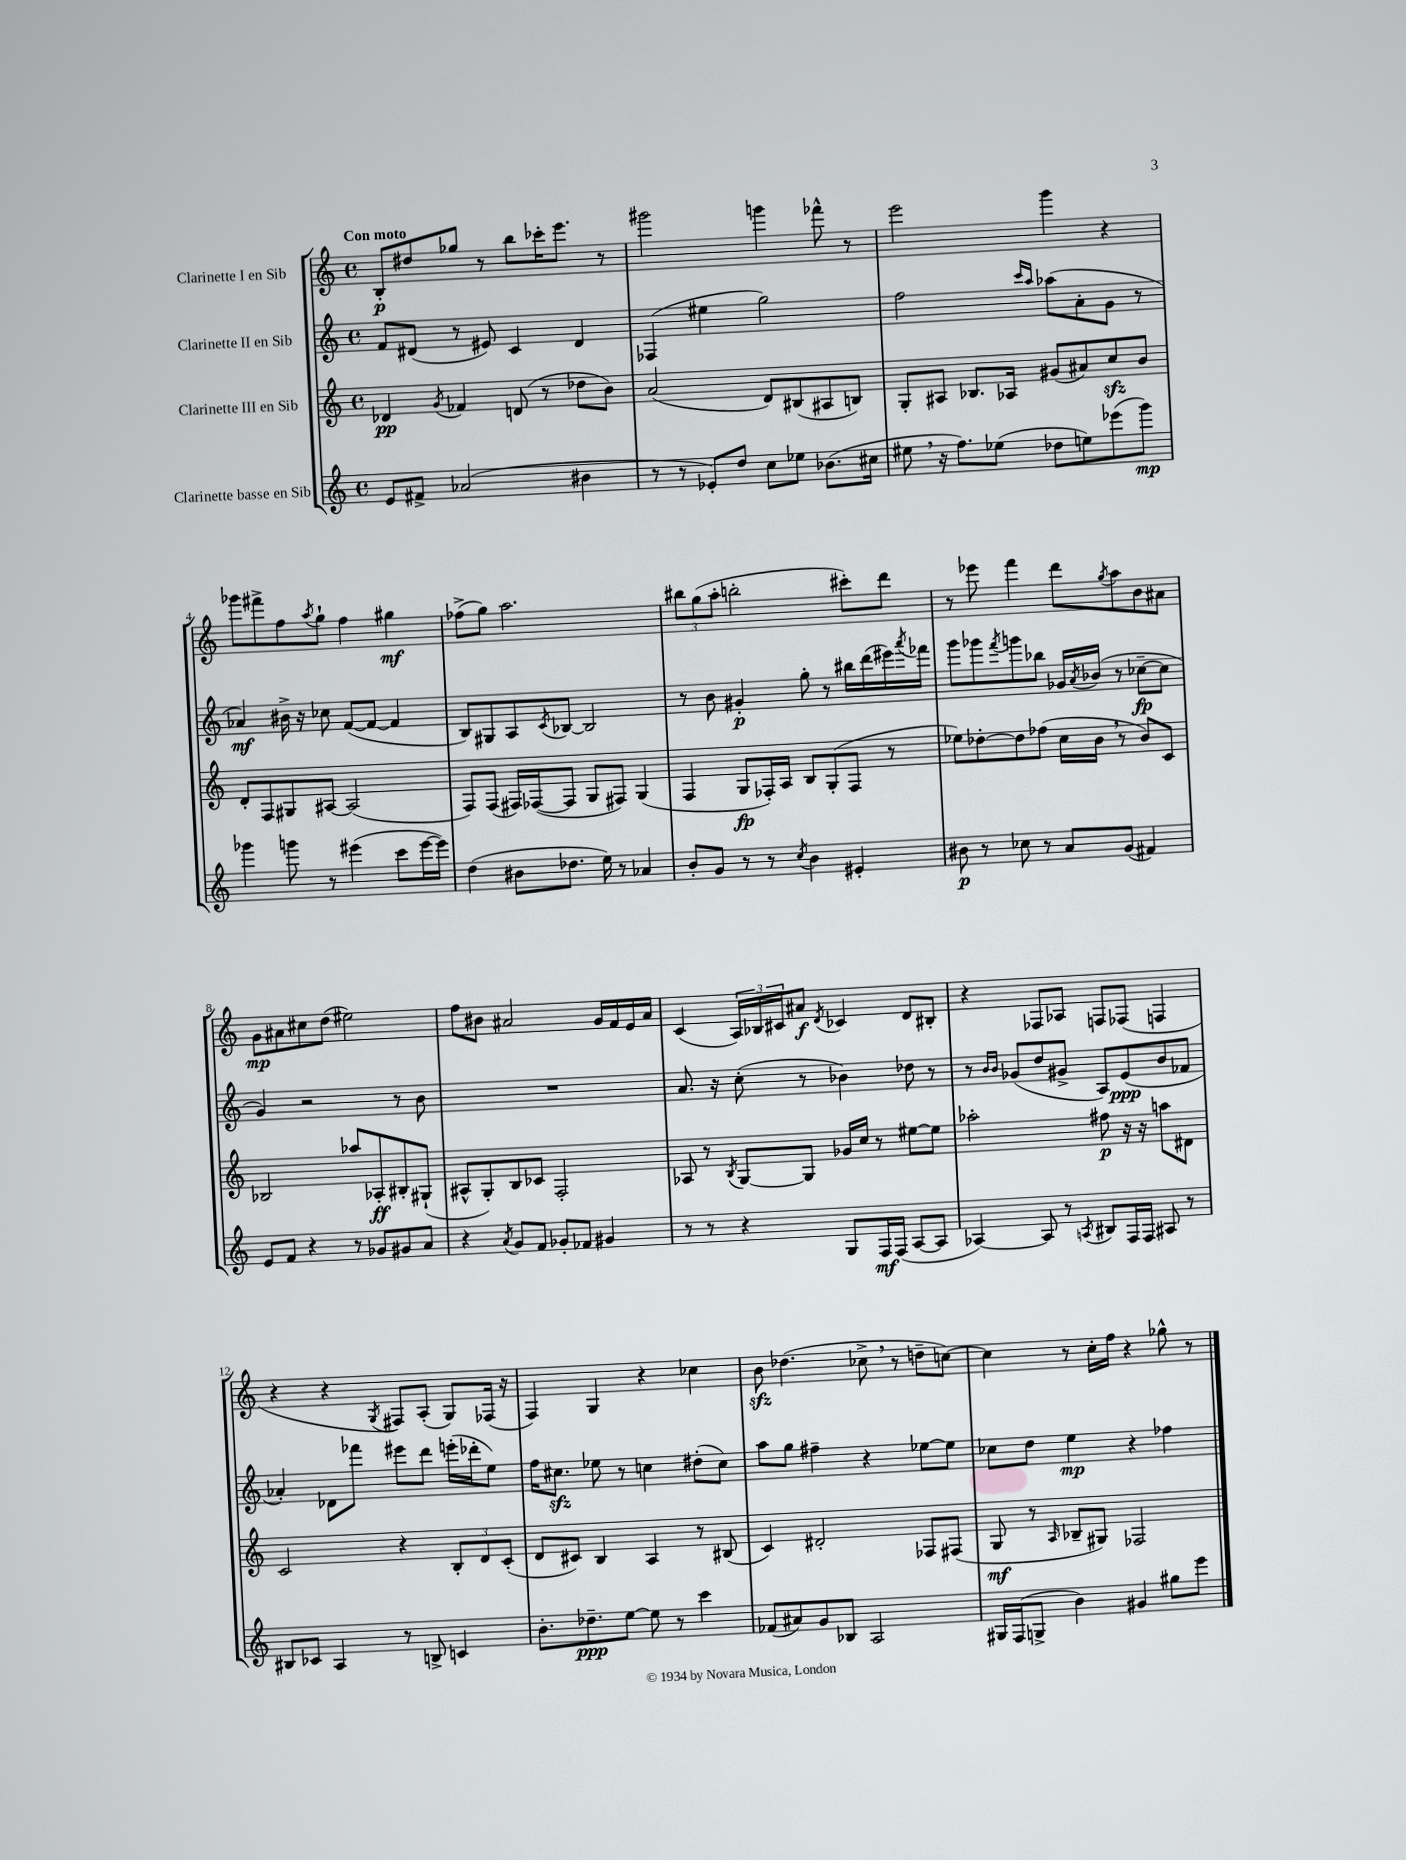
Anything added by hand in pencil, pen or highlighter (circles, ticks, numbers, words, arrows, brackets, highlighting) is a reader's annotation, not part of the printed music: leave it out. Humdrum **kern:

**kern	**kern	**kern	**kern
*staff4	*staff3	*staff2	*staff1
*clefG2	*clefG2	*clefG2	*clefG2
*k[]	*k[]	*k[]	*k[]
*M4/4	*M4/4	*M4/4	*M4/4
*met(c)	*met(c)	*met(c)	*met(c)
8e	4d-	8f	8B'
8f#^	.	(8d#	8dd#
.	8qg	.	.
(2a-	4f-	8r	8gg-
.	.	8e#)	8r
.	(8d	4c	8bb
.	8r	.	16ccc-'
.	.	.	8.eee
4b#	8dd-	4d#	.
.	8b)	.	8r
=	=	=	=
8r	(2a	(4F-	2ggg#
8r	.	.	.
8e-')	.	4ee#	.
8dd	.	.	.
8cc	8d)	2gg)	4ggg
8ee-	(8B#	.	.
(8.b-	8A#	.	8fff-^^
.	8B)	.	8r
16cc#	.	.	.
=	=	=	=
8ee#	8G'	2ff	2eee
16r	8A#	.	.
8.ff)	.	.	.
.	8.B-	.	.
(8ee-	.	.	.
.	16A-	.	.
.	.	16qqccc	.
.	.	16qqaa	.
8dd-	(8g#	(8aa-	4ggg
8ee)	8a#)	8a'	.
(8eee-	8cc	8g	4r
8ggg)	8b	8r	.
=	=	=	=
4ggg-	8d'	4a-)	8ggg-
.	8F	.	8fff#^
8ggg	8G#	16b#^	8ff
.	.	16r	.
.	.	.	8qaa
8r	[8A#	8cc-	8gg`
(4eee#	(2A#]	([8f	4ff
.	.	8f_	.
8ccc	.	4f]	4gg#
[16eee#	.	.	.
16eee#])	.	.	.
=	=	=	=
(4dd	8F)	8B)	(8ff-^
.	(8F	8G#	8gg)
8b#	16F#)	8A	2.aa
.	([16F-	.	.
.	.	8qc	.
8.dd-	8F-]	[8B-	.
.	8G	2B-]	.
16ee)	.	.	.
8r	8F#)	.	.
4a-	(4G	.	.
=	=	=	=
8b'	4F	8r	12bb#
.	.	.	(12gg
8g	.	8b	.
.	.	.	12aa'
8r	8G	4g#'	2bb'
8r	16F-')	.	.
.	16A	.	.
8qcc	.	.	.
4b	8B	8gg'	.
.	(8G'	8r	.
4e#'	8F-	16bb#	8ccc#')
.	.	(16ddd	.
.	8r	16eee#)	8ddd
.	.	8qaaa	.
.	.	16fff-	.
=	=	=	=
8b#	8ee-)	8ggg	8r
8r	[8dd-'	8ggg-	8eee-
.	.	8qfff	.
8cc-	8dd-]	8ggg	4fff
8r	(8ff-	8bb-	.
8a	16cc	16g-	8ddd
.	.	8qa	.
.	16b	(16b-	.
.	.	.	8qgg
(8g	8r	8r	8aa
4f#)	8b)	[8cc-~	8b
.	8c	8cc-]	8a#
=	=	=	=
8e	2B-	4g)	8g
8f	.	.	8a#
4r	.	2r	8cc#
.	.	.	(8dd
8r	8aa-	.	2ee#)
8g-	8A-'	.	.
8g#	8B#'	8r	.
8a	(8G#`	8b	.
=	=	=	=
4r	8A#^^	1r	8ff
.	8G')	.	8b#
8qa	.	.	.
8g	8B	.	2a#
8f	8c-	.	.
8g-'	2F'	.	.
8f-	.	.	.
4g#	.	.	16g
.	.	.	16f
.	.	.	16e
.	.	.	16a#
=	=	=	=
8r	8A-	8.a	(4c
8r	8r	.	.
.	.	16r	.
.	8qB	.	.
4r	[8G	(8cc'	24A)
.	.	.	24B-
.	.	.	24c#
.	8G]	8r	8a#
.	.	.	8qd
8G	16g-	4b-)	4c-
.	16cc	.	.
16F	8r	.	.
(16F	.	.	.
[8A	[8ee#	8dd-	8d
8A]	8ee#]	8r	8B#'
=	=	=	=
[4A-)	2aa-'	8r	4r
.	.	16qqb	.
.	.	16qqb	.
.	.	(8g-	.
8A-]	.	8dd	8F-
8r	.	8g#^	8A-
8qA	.	.	.
8B#	8ff#	8A)	8F
16F	16r	(8e	(8F-
16F	16r	.	.
8A#	8aa	8b	4F
8r	8d#	8f-	.
=	=	=	=
8B#	2c	4a-')	4r
8c-	.	.	.
4A	.	8d-	4r
.	.	8fff-	.
.	.	.	8qG
8r	4r	8eee#	8F#)
8B^	.	8ddd	(8A'
4c	12B'	(16eee'	8G)
.	.	16ddd-'	.
.	12d	.	.
.	.	8ee)	(16F-
.	(12c'	.	.
.	.	.	16r
=	=	=	=
8.b'	8d	16ff	4F)
.	.	8.cc#	.
.	8c#)	.	.
8.dd-~	.	.	.
.	4B	8ee-	4G
[8ee	.	8r	.
8ee]	4A	4cc	4r
8r	.	.	.
4ccc	8r	(8dd#'	4cc-
.	(8B#	8cc)	.
=	=	=	=
(8f-	4c)	8aa	8b
8a#)	.	8gg	(4.dd-
8g	2d#'	4ff#~	.
8B-	.	.	.
2A	.	4r	8cc-^
.	.	.	8r
.	8F-	[8ee-	8dd~
.	(8F#	8ee-]	[8cc)
=	=	=	=
16G#	8G	8cc-	4cc]
(16F	.	.	.
8G^	8r	8dd	.
.	16qqA	.	.
4b)	8B-~	4ee	8r
.	8G#)	.	16cc'
.	.	.	16ff
4g#	2F-	4r	4r
8gg#	.	4ff-	8gg-^^
8eee	.	.	8r
==	==	==	==
*-	*-	*-	*-
